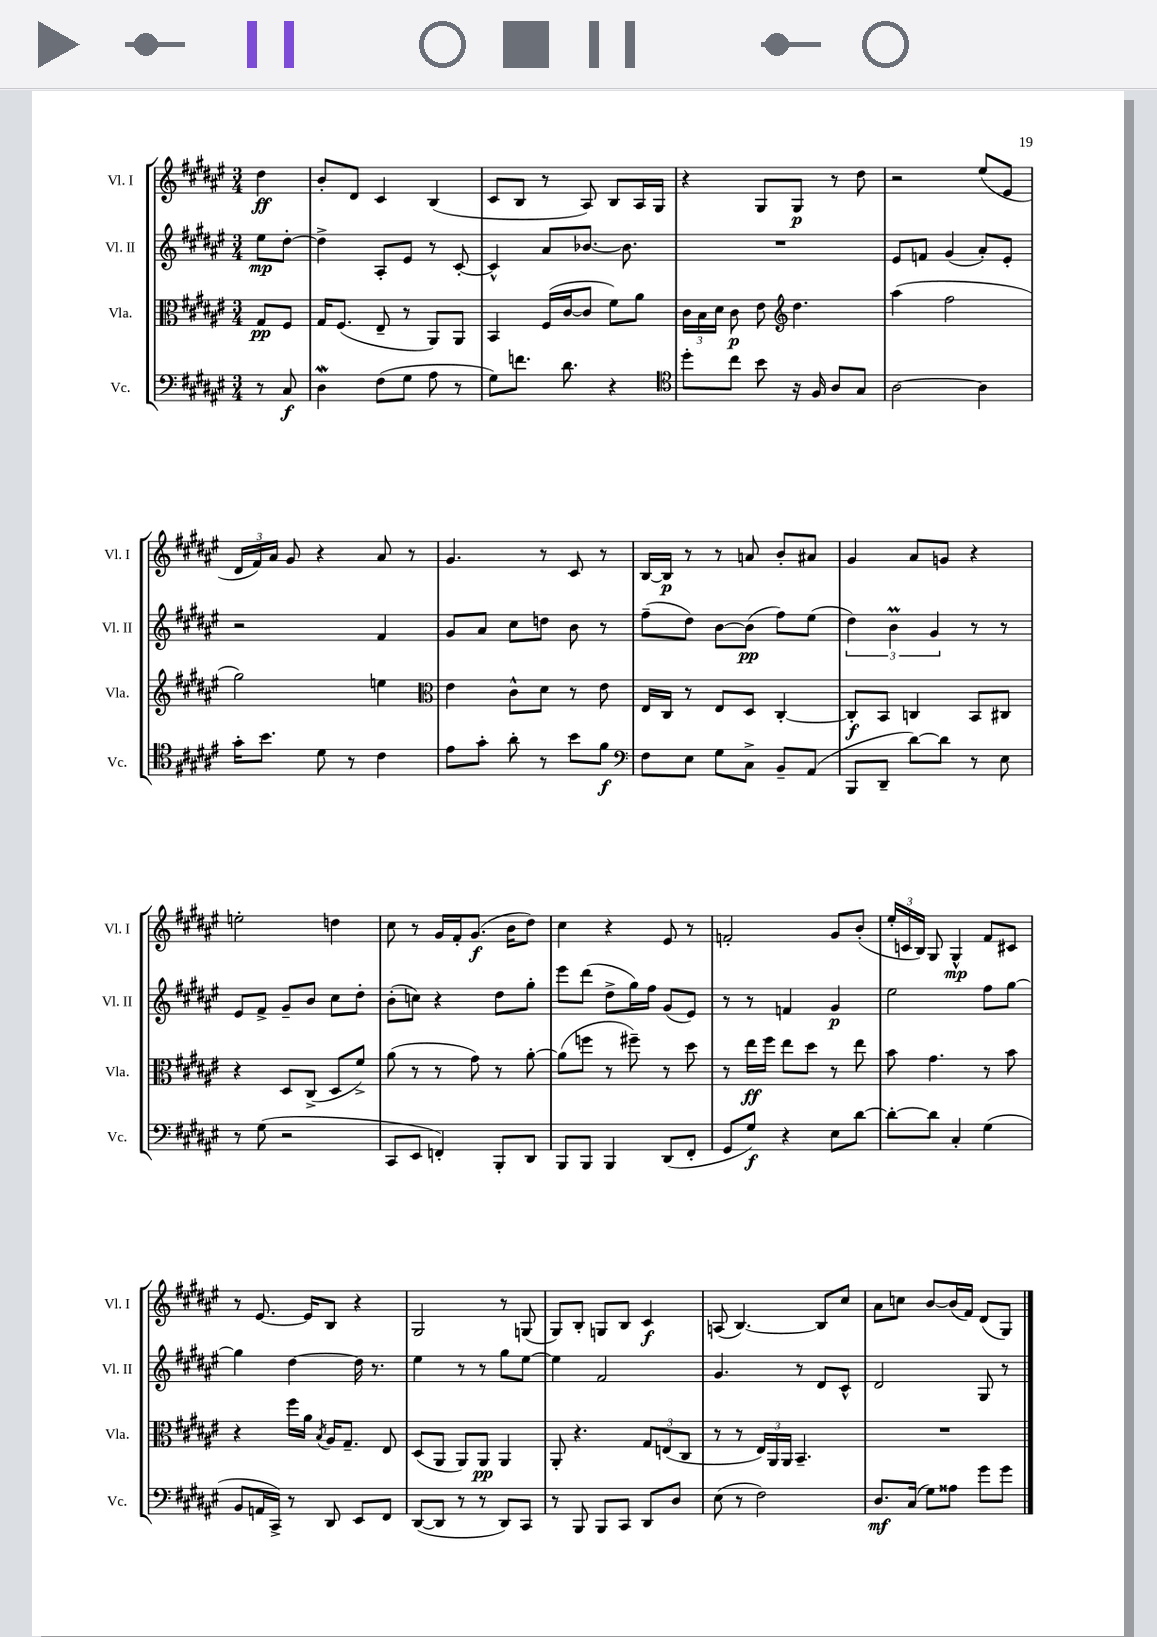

**kern	**kern	**kern	**kern
*staff4	*staff3	*staff2	*staff1
*clefF4	*clefC3	*clefG2	*clefG2
*k[f#c#g#d#a#e#]	*k[f#c#g#d#a#e#]	*k[f#c#g#d#a#e#]	*k[f#c#g#d#a#e#]
*M3/4	*M3/4	*M3/4	*M3/4
8r	8G#/L	8ee#\L	4dd#\
8C#/	8F#/J	[8dd#'\J	.
=	=	=	=
4D#\	16G#/LK	4dd#^\]	8b'/L
.	(8.F#/J	.	.
.	.	.	8d#/J
(8F#\L	8E#~/	8A#'/L	4c#/
8G#\J	8r	8e#/J	.
8A#\	8AA#/L)	8r	(4B/
8r	8AA#/J	[8c#'/	.
=	=	=	=
8G#\L)	4BB/	4c#^^/]	8c#/L
8.f\J	.	.	8B/J
.	(16F#/LL	8a#/L	8r
8.d#\	[16c#/J	.	.
.	8c#/]J	[8.b-/J	8A#/)
4r	8f#\L)	.	8B/L
.	.	8.b-\]	.
.	8a#\J	.	16A#/L
.	.	.	16G#/JJ
=	=	=	=
*clefC4	*	*	*
8dd#'\L	24c#\LL	2.r	4r
.	24B\	.	.
.	24d#\JJ	.	.
8cc#\J	8c#\	.	.
8b\	8e#\	.	8G#/L
*	*clefG2	*	*
16r	4.dd#\	.	8G#/J
16F#/	.	.	.
8A#/L	.	.	8r
8G#/J	.	.	8dd#\
=	=	=	=
[2A#\	(4aa#\	8e#/L	2r
.	.	8f/J	.
.	2ff#\	(4g#/	.
4A#\]	.	8a#'/L)	(8ee#/L
.	.	8e#'/J	8e#/J
=	=	=	=
16g#'\LK	2gg#\)	2r	24d#/LL
.	.	.	24f#/)
8.b\J	.	.	.
.	.	.	24a#/JJ
.	.	.	8g#/
8d#\	.	.	4r
8r	.	.	.
4c#\	4ee\	4f#/	8a#/
.	.	.	8r
=	=	=	=
*	*clefC3	*	*
8e#\L	4e#\	8g#/L	4.g#/
8g#'\J	.	8a#/J	.
8a#'\	8c#^^\L	8cc#\L	.
8r	8d#\J	8dd\J	8r
8b\L	8r	8b\	8c#/
8f#\J	8e#\	8r	8r
=	=	=	=
*clefF4	*	*	*
8F#\L	16E#/LL	(8ff#~\L	[16B/LL
.	16C#/JJ	.	16B/]JJ
8E#\J	8r	8dd#\J)	8r
8G#\L	8E#/L	[8b\L	8r
8C#^\J	8D#/J	(8b\]J	8a/
8BB~/L	[4C#'/	8ff#\L)	8b'/L
(8AA#/J	.	(8ee#\J	8a#/J
=	=	=	=
8BBB/L	8C#'/]L	6dd#\)	4g#/
8DD#~/J	8BB/J	.	.
.	.	6b\	.
[8d#\L)	4C/	.	8a#/L
.	.	6g#/	.
8d#\]J	.	.	8g/J
8r	8BB/L	8r	4r
8E#\	8C#/J	8r	.
=	=	=	=
8r	4r	8e#/L	2ee'\
(8G#\	.	8f#^/J	.
2r	8D#/L	8g#~/L	.
.	(8C#^/J	8b/J	.
.	8D#/L	8cc#\L	4dd\
.	8f#^/J)	8dd#'\J	.
=	=	=	=
8CC#/L	(8a#\	(8b'\L	8cc#\
8EE#/J	8r	8cc\J)	8r
4FF'/)	8r	4r	16g#/LL
.	.	.	16f#'/J
.	8g#\)	.	(8.g#/J
8BBB'/L	8r	8dd#\L	.
.	.	.	16b\LK
8DD#/J	[8a#'\	8gg#'\J	8dd#\J)
=	=	=	=
8BBB/L	(8a#\]L	8eee#\L	4cc#\
8BBB/J	8ff\J	(8ddd#\J	.
4BBB/	8r	8dd#^\L	4r
.	8ff#~\)	16gg#\L)	.
.	.	16ff#\JJ	.
(8DD#/L	8r	(8g#/L	8e#/
8FF#'/J	8dd#\	8e#/J)	8r
=	=	=	=
8GG#/L	8r	8r	2f'/
8G#/J)	16ee#\LL	8r	.
.	16ff#\JJ	.	.
4r	8ee#\L	4f/	.
.	8dd#\J	.	.
8E#\L	8r	4g#/	8g#/L
[8d#\J	8ee#\	.	(8b'/J
=	=	=	=
8d#'\_L	8b\	2ee#\	24ee#'/LL
.	.	.	24c/
.	.	.	24B/JJ)
8d#\]J	4.g#\	.	8G#/
4C#'/	.	.	4G#^^/
(4G#\	8r	8ff#\L	8f#/L
.	8b\	[8gg#\J	8c#/J
=	=	=	=
8BB/L	4r	4gg#\]	8r
16AA/L	.	.	[8.e#/
16CC#^/JJ)	.	.	.
8r	16ff#\LL	[4dd#\	.
.	16a#\JJ	.	16e#/]LK
.	8qB/	.	.
8DD#/	16A#/LK	.	8B/J
.	8.G#~/J	.	.
8EE#/L	.	16dd#\]	4r
.	.	8.r	.
8FF#/J	8E#/	.	.
=	=	=	=
([8DD#/L	(8D#/L	4ee#\	2G#/
8DD#/]J	8AA#/J	.	.
8r	8AA#/L)	8r	.
8r	8AA#/J	8r	.
8DD#/L)	4AA#/	8gg#\L	8r
8CC#/J	.	[8ee#\J	(8G/
=	=	=	=
8r	8AA#'/	4ee#\]	8G#/L)
8BBB/	4.r	.	8B'/J
8BBB/L	.	2f#/	8G/L
8CC#/J	.	.	8B/J
8DD#/L	12G#/L	.	4c#/
.	(12E/	.	.
8D#/J	.	.	.
.	12C#/J	.	.
=	=	=	=
(8E#\	8r	4.g#/	(8A/
8r	8r	.	[4.B/)
2F#\)	24E#/LL)	.	.
.	24AA#/	.	.
.	24AA#/JJ	.	.
.	4.BB~/	8r	.
.	.	8d#/L	8B/]L
.	.	8c#^^/J	8cc#/J
=	=	=	=
8.D#/L	2.r	2d#/	8a#\L
.	.	.	8cc\J
(16C#/Jk	.	.	.
8G#\L)	.	.	[8b/L
8A##\J	.	.	(16b/]L
.	.	.	16f#/JJ)
8g#\L	.	8G#/	(8d#/L
8g#\J	.	8r	8G#/J)
==	==	==	==
*-	*-	*-	*-
